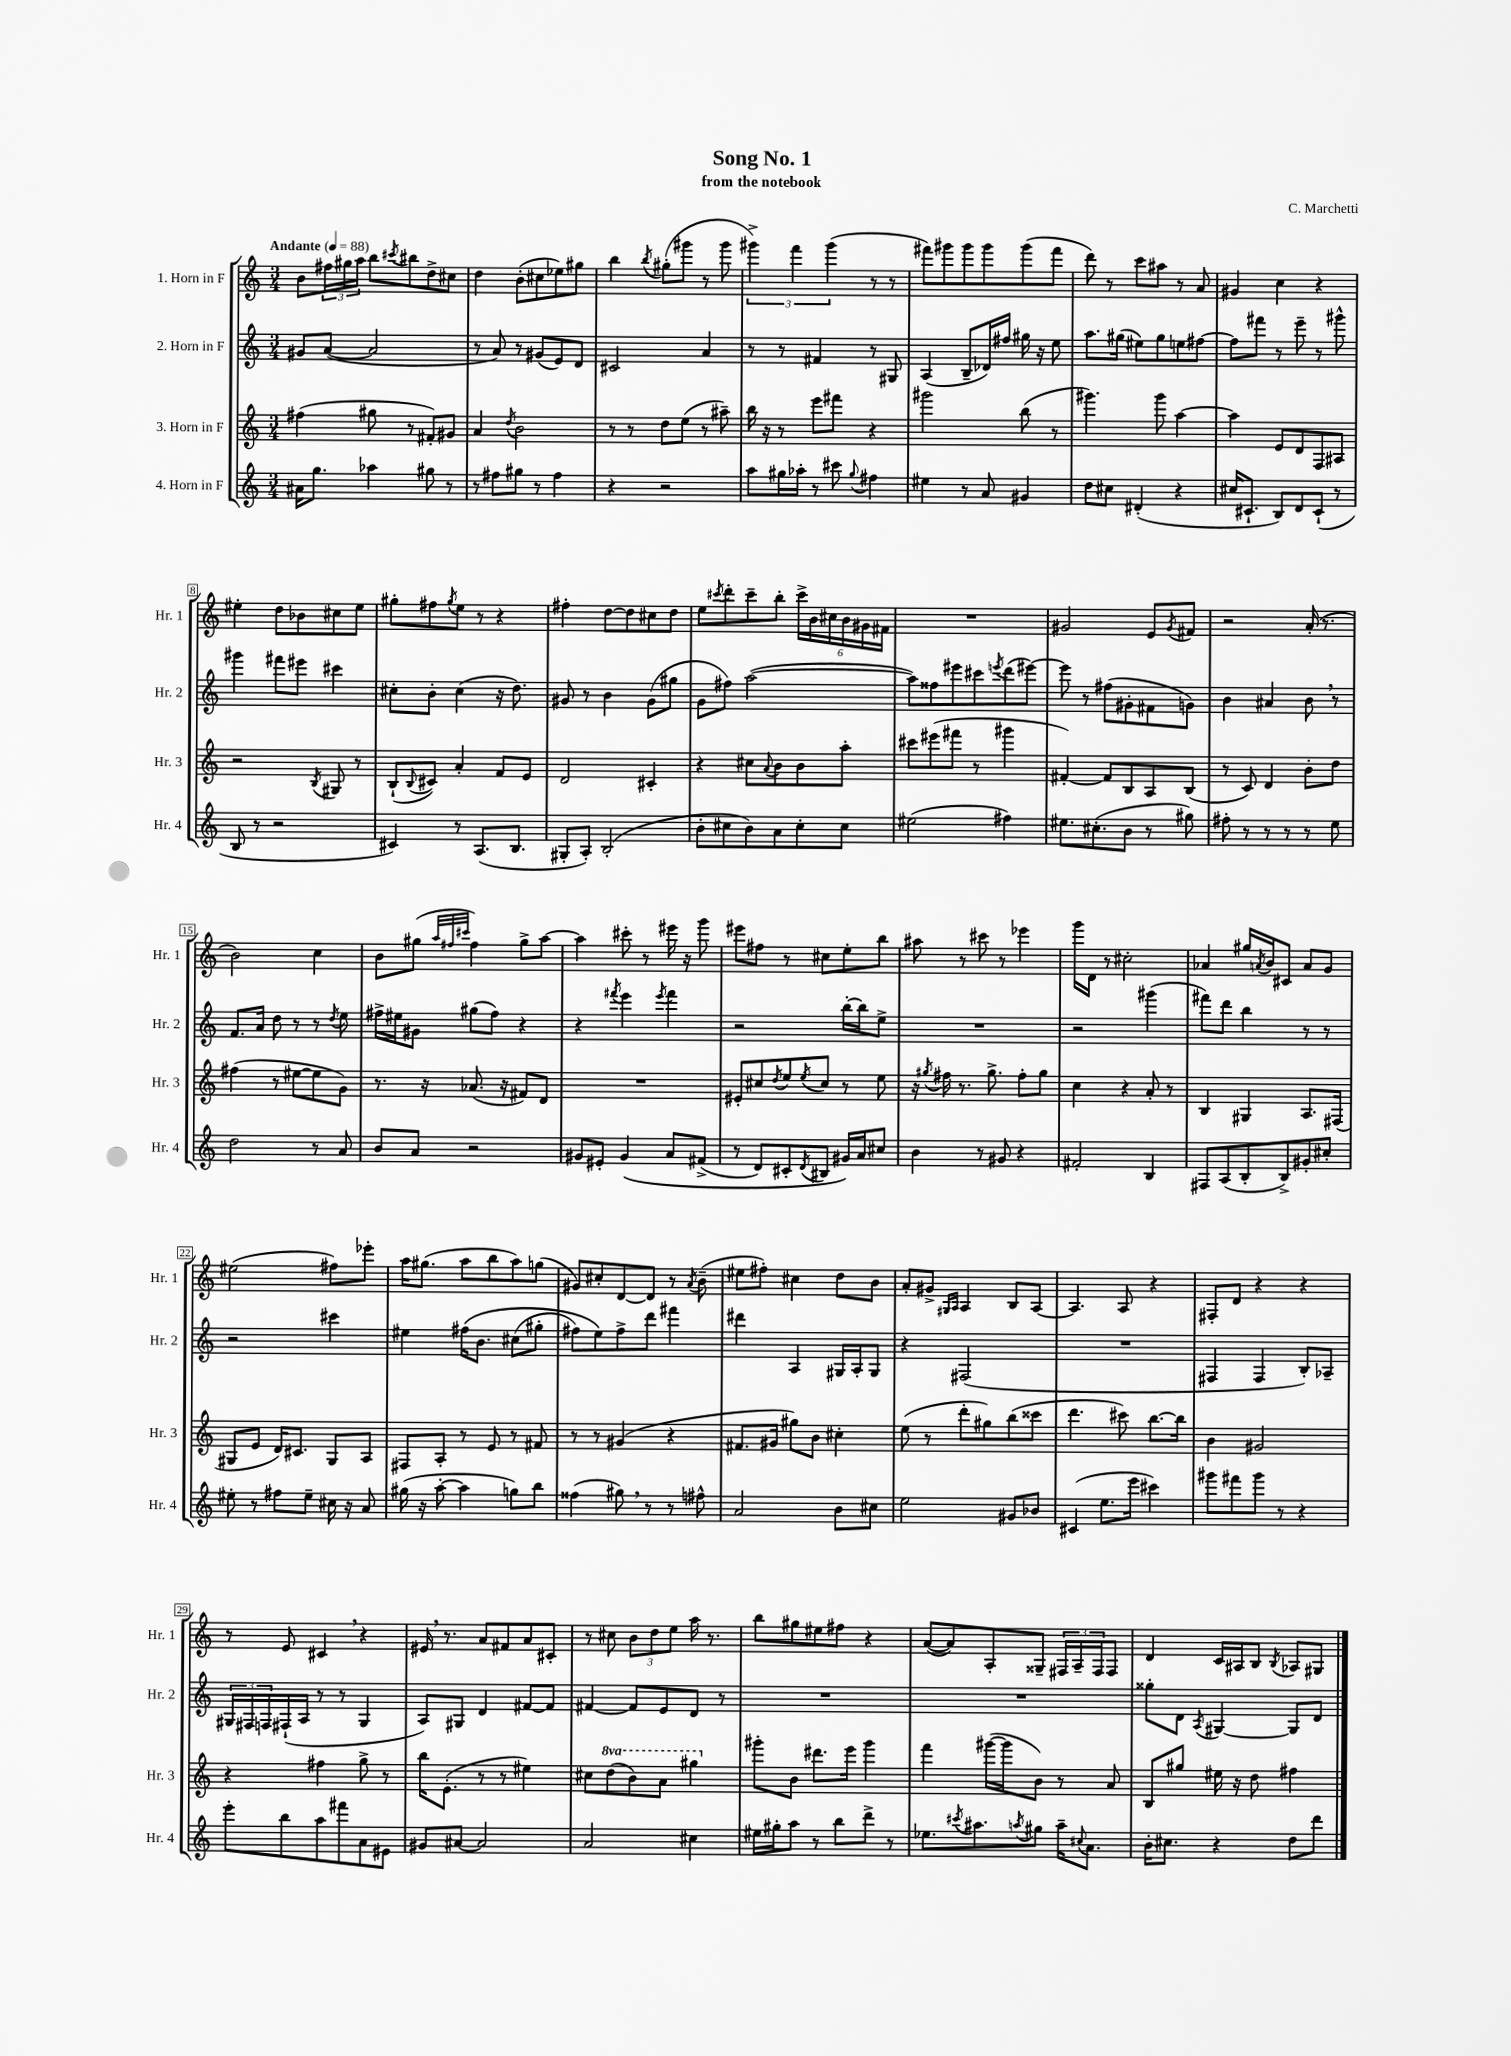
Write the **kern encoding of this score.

**kern	**kern	**kern	**kern
*staff4	*staff3	*staff2	*staff1
*clefG2	*clefG2	*clefG2	*clefG2
*k[]	*k[]	*k[]	*k[]
*M3/4	*M3/4	*M3/4	*M3/4
*MM88	*MM88	*MM88	*MM88
16a#	(4ff#	8g#	8b
8.gg	.	.	.
.	.	([8a	24ff#
.	.	.	24gg#
.	.	.	24aa
4aa-	8gg#	2a]	8bb
.	.	.	8qccc#
.	8r	.	8bb#
8gg#	8f#')	.	8dd^
8r	8g#	.	8cc#
=	=	=	=
8r	4a	8r	4dd
8ff#	.	8a)	.
.	8qdd	.	.
8gg#	2b	8r	(8b'
8r	.	(8g#	8cc#
4ff#	.	8e)	8ee-)
.	.	8d	8gg#
=	=	=	=
4r	8r	2c#	4bb
.	8r	.	.
.	.	.	8qbb
2r	8dd	.	(8gg#'
.	(8ee	.	8ggg#
.	8r	4a	8r
.	8aa#~)	.	8ggg#
=	=	=	=
8aa	16bb	8r	6ggg#^)
.	16r	.	.
16gg#	8r	8r	.
.	.	.	6fff
16aa-'	.	.	.
8r	8eee	4f#	.
.	.	.	(6ggg#
8ccc#	8fff#	.	.
8qqgg#	.	.	.
4ff#	4r	8r	8r
.	.	8G#	8r
=	=	=	=
4ee#	2ggg#	(4A	8fff#)
.	.	.	8ggg#
8r	.	8B~	8ggg#
8a	.	16d-)	8ggg#
.	.	16ff#	.
4g#	(8bb	16gg#	(8ggg#
.	.	16r	.
.	8r	8ee	8fff#
=	=	=	=
8dd	4.ggg#)	8.aa	8ddd)
8cc#	.	.	8r
.	.	(16gg#	.
(4d#'	.	8ee#)	8ccc
.	8ggg#	8gg#	8aa#
4r	[4aa	8ee	8r
.	.	[8ff#	8a
=	=	=	=
16cc#	4aa]	8ff#]	4g#
8.c#`	.	.	.
.	.	8fff#	.
8B)	8e	8r	4cc
8d	8d	8eee~	.
(8c#`	8F	8r	4r
8r	8A#	8ggg#^^	.
=	=	=	=
8B	2r	4ggg#	4ee#'
8r	.	.	.
2r	.	8fff#	8dd
.	.	8eee#	8b-
.	8qB	.	.
.	8G#	4ccc#	8cc#
.	8r	.	8ee#
=	=	=	=
4c#)	(8B`	8cc#'	8gg#'
.	8qqB	.	.
.	8c#)	8b'	8ff#
.	.	.	8qgg#
8r	4a'	(4cc#	8ee
(8.A	.	.	8r
.	8f	16r	4r
8.B	.	8.dd)	.
.	8e	.	.
=	=	=	=
8G#'	2d	8g#	4ff#'
8A')	.	8r	.
(2B'	.	4b	[8dd
.	.	.	8dd]
.	4c#'	(8g#	8cc#
.	.	8gg#	8dd
=	=	=	=
8b'	4r	8g	8ee
.	.	.	8qccc#
8cc#	.	8ff#)	8ddd'
8b)	8cc#	([2aa	8ccc#~
.	8qqa	.	.
8a	8b	.	8bb'
8cc#'	8b	.	24ccc#^
.	.	.	24b
.	.	.	24cc#
8cc#	8aa'	.	24b
.	.	.	24g#
.	.	.	24f#
=	=	=	=
(2ee#	8ccc#	8aa])	2.r
.	(8eee#	8ff##	.
.	8fff#	8eee#	.
.	8r	8ccc#	.
.	.	8qeee	.
4ff#)	4ggg#	(8ddd	.
.	.	[8eee#)	.
=	=	=	=
8.ee#	[4f#')	8eee#]	2g#
.	.	8r	.
(8.cc#'	.	.	.
.	8f#]	(8ff#	.
8b	8B	8g#'	.
8r	8A	8f#	8e
.	.	.	8qg#
8gg#)	(8B	8g)	8f#
=	=	=	=
8ff#'	8r	4b	2r
8r	8c)	.	.
8r	4d	4a#	.
8r	.	.	.
8r	8b'	8b	(16a'
.	.	.	8.r
8ee	8dd	8r	.
=	=	=	=
2dd	(4ff#	8.f	2b)
.	.	16a	.
.	8r	8dd	.
.	[8ee#	8r	.
8r	8ee#]	8r	4cc
.	.	8qdd	.
8a	8g)	8ee	.
=	=	=	=
8b	8.r	16ff#^	8b
.	.	16ee#	.
8a	.	8g#	(8gg#
.	16r	.	.
.	.	.	32qqaa
.	.	.	32qqff#
.	.	.	32qqccc#
2r	(8.a-	(8gg#	4ff#)
.	.	8ff#)	.
.	16r	.	.
.	8f#)	4r	8gg#^
.	8d	.	[8aa
=	=	=	=
8g#	2.r	4r	4aa]
8e#'	.	.	.
.	.	8qfff#	.
&(4g#	.	4eee	8ccc#'
.	.	.	8r
.	.	8qeee	.
8a	.	4fff#	16eee#
.	.	.	16r
(8f#^	.	.	8ggg
=	=	=	=
8r	8e#'	2r	8eee#
8d)	8cc#	.	8ff#
.	8qdd	.	.
8c#'	8ee	.	8r
8qd	8qee	.	.
8B#	8cc#	.	8cc#
16g#&)	8r	[16bb'	8ee'
16a	.	16bb]	.
8cc#	8ee	8ee^	8bb
=	=	=	=
4b	16r	2.r	8aa#
.	8qgg#	.	.
.	16ff#	.	.
.	8.r	.	8r
8r	.	.	8ccc#
.	8.gg#^	.	.
8g#	.	.	8r
4r	8ff#'	.	4eee-
.	8gg#	.	.
=	=	=	=
2f#'	4cc	2r	16ggg
.	.	.	16d
.	.	.	8r
.	4r	.	2cc#'
4B	8a'	(4ggg#	.
.	8r	.	.
=	=	=	=
8F#	4B	8fff#)	4a-
(8A	.	8ddd	.
8B'	4G#	4bb	16gg#
.	.	.	8qa
.	.	.	16b
8B^)	.	.	8c#
8g#'	8.A	8r	8a
8cc#'	.	8r	8g
.	(16F#	.	.
=	=	=	=
8ee#'	8G#	2r	(2ee#
8r	8e	.	.
8ff#	16d)	.	.
.	8.c#	.	.
8ee#~	.	.	.
16cc#	8G#	4ccc#	8ff#)
16r	.	.	.
8a	8A	.	8eee-'
=	=	=	=
(16gg#	8F#	4ee#	16aa
16r	.	.	(8.gg#
[8aa'	8A'	.	.
4aa]	8r	&(16ff#	8aa
.	.	8.b	.
.	8e	.	8bb
8gg)	8r	(8cc#	8aa)
8bb	8f#	8gg#'	(8gg
=	=	=	=
(4ff##	8r	8ff#)	8g#)
.	8r	8ee&)	8cc#'
8gg#)	(4g#	8ff#^	[8d
8r	.	8ddd	8d]
8r	4r	4fff#	8r
.	.	.	8qa
8ff#^^	.	.	(8b~
=	=	=	=
2a	8.f#	4ddd#	8ee#
.	.	.	8ff#')
.	16g#	.	.
.	8gg#)	4A	4cc#
.	8b	.	.
8b	4cc#'	16G#	8dd
.	.	16A'	.
8cc#	.	8G#	8b
=	=	=	=
2ee	(8ee	4r	8a'
.	8r	.	8g#^
.	.	.	16qqG#
.	.	.	16qqA
.	8ddd'	(2F#	4A
.	8gg#)	.	.
8g#	(8bb	.	8B
8b-	8ccc##	.	[8A
=	=	=	=
(4c#	4.ddd	2.r	4.A]
8.ee	.	.	.
.	8ccc#)	.	8A
16eee	.	.	.
4ccc#)	[8.bb	.	4r
.	16bb]	.	.
=	=	=	=
8ggg#	4b	4F#	8F#'
8fff#	.	.	8d
8ggg#	2g#	4F#	4r
8r	.	.	.
4r	.	8B')	4r
.	.	8A-~	.
=	=	=	=
8eee'	4r	24G#	8r
.	.	24F#	.
.	.	24F	.
8bb	.	(16F#`	8e
.	.	16A	.
8aa	4ff#	8r	4c#
8fff#	.	8r	.
8a	8gg^	4G#	4r
8e#	8r	.	.
=	=	=	=
8g#	16bb	8A)	16e#
.	(8.e'	.	8.r
[8a#	.	8G#	.
2a#]	8r	4d	8a
.	8r	.	8f#
.	4ee#)	[8f#	8a
.	.	8f#]	8c#'
=	=	=	=
2a	8cc#	[4f#	8r
.	(8ddd	.	8cc#
.	8bb)	8f#]	12b
.	.	.	12dd
.	8aa	8e	.
.	.	.	12ee
4cc#	4ggg#	8d	16aa
.	.	.	8.r
.	.	8r	.
=	=	=	=
16ee#	8ggg#'	2.r	8bb
16gg#'	.	.	.
8aa	8b	.	8gg#
8r	8.ddd#	.	8ee#
8bb	.	.	8ff#
.	16eee	.	.
8ddd^	4ggg#	.	4r
8r	.	.	.
=	=	=	=
8.ee-	4fff	2.r	([8a
.	.	.	8a])
8qccc#	.	.	.
8.aa#	.	.	.
.	([16ggg#	.	8A'
.	16ggg#]	.	.
8qaa	.	.	.
8gg#	8b)	.	8G##~
16aa~	8r	.	24F#
.	.	.	24A~
8qqcc#	.	.	.
8.a	.	.	.
.	.	.	24F#
.	8a	.	8F#
=	=	=	=
16b'	8B	8gg##'	4d
8.cc#	.	.	.
.	8gg#	8d	.
.	.	8qA	.
4r	16ee#	[4G#	16c
.	16r	.	16A#
.	8dd	.	8B
.	.	.	8qB
8dd	4ff#	8G#]	8A-
8ddd	.	8d	8G#
==	==	==	==
*-	*-	*-	*-
